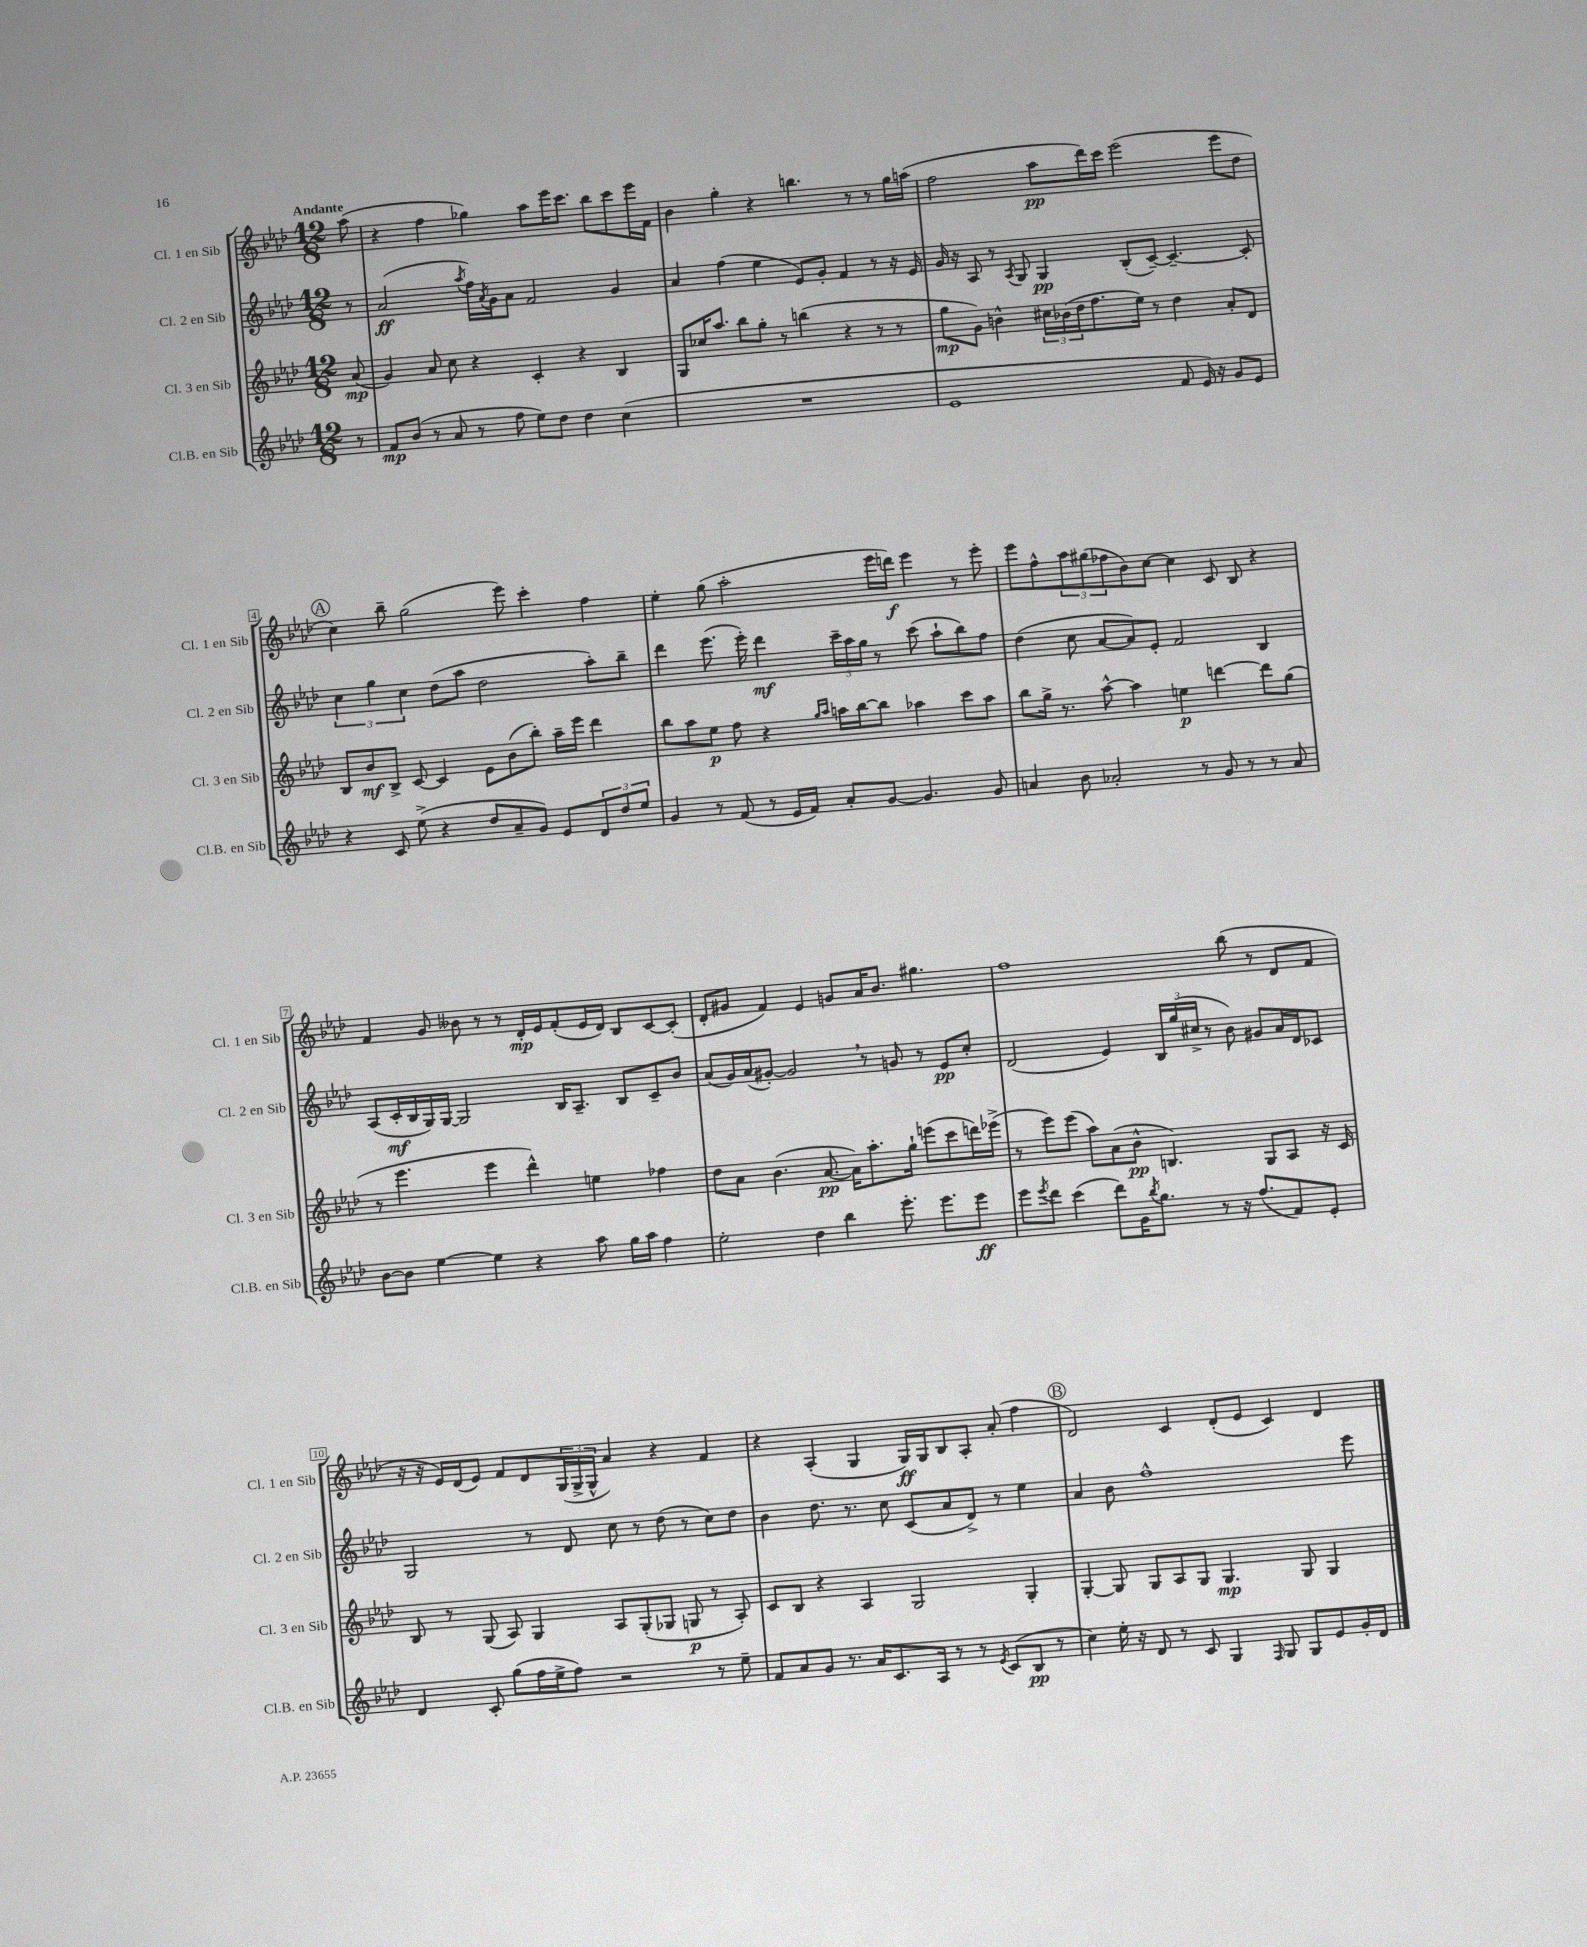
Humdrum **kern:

**kern	**kern	**kern	**kern
*staff4	*staff3	*staff2	*staff1
*clefG2	*clefG2	*clefG2	*clefG2
*k[b-e-a-d-]	*k[b-e-a-d-]	*k[b-e-a-d-]	*k[b-e-a-d-]
*M12/8	*M12/8	*M12/8	*M12/8
8r	(8a-	8r	(8aa-
=	=	=	=
8f	4g)	(2a-	4r
(8b-	.	.	.
8r	8a-	.	4ff
8a-	8cc	.	.
.	.	8qaa-	.
8r	4r	16ff)	4gg-)
.	.	8qa-	.
.	.	16g	.
8ff	.	8a-	.
8ee-)	4c'	2f	8aa-
8dd-	.	.	16eee-
.	.	.	8.ccc
4dd-	4r	.	.
.	.	.	8bb-
(4cc	4B-	4g	8ccc
.	.	.	16eee-
.	.	.	16f
=	=	=	=
1.r	8G	4a-	4b-
.	16cc-	.	.
.	8.aa-	.	.
.	.	(4ff	4gg'
.	8bb-	.	.
.	8gg'	4ee-	4r
.	8r	.	.
.	(4bb	8e-)	4.bb
.	.	8g'	.
.	4r	4f	.
.	.	.	8r
.	8r	8r	8r
.	8r	16r	16gg
.	.	16e-	(16aa
=	=	=	=
1e-	8gg	16g	2ff
.	.	16r	.
.	8g)	8A-	.
.	4b^^	8r	.
.	.	8qA-	.
.	.	8G	.
.	24cc#	4G	8aa-
.	(24b-	.	.
.	24dd-	.	.
.	8.ff	.	16ddd-)
.	.	.	16ccc
.	.	(8B-'	(2eee-
.	16ee-)	.	.
.	8r	[8c~)	.
8f	4dd-	4.c~_	.
16e-)	.	.	.
16r	.	.	.
8g	8a-'	.	8eee-
8e-	8d-	8c']	8dd-
=	=	=	=
4r	8B-	6cc	4cc)
.	8b-	.	.
.	.	6gg	.
8c	8B-^	.	8bb-~
.	.	6cc	.
(8ee-^	[8c	.	(2gg
4r	4c]	(8dd-	.
.	.	8aa-	.
8dd-	8e-	2dd-	.
8a-~	(8b-	.	8eee-)
8g)	8bb-')	.	4ccc'
8e-	16aa-~	.	.
.	16eee-	.	.
12d-	4ddd-	8aa-')	4ff
12dd-	.	.	.
.	.	8bb-~	.
12ee-	.	.	.
=	=	=	=
4g	8bb-	4ddd-	4ee-'
.	8aa-	.	.
8r	8ee-	(8.eee-	(8gg
(8f	8ff	.	2aa-'
.	.	16eee-')	.
8r	4r	4ddd-	.
16e-	.	.	.
16f)	.	.	.
.	16qqgg	.	.
.	16qqaa-	.	.
8a-'	16aa	24ccc~	.
.	.	24aa-	.
.	[16bb-	.	.
.	.	24gg	.
[8g	8bb-]	8r	16eee-
.	.	.	16ddd)
4.g]	4aa-	(8ccc	4eee-
.	.	8aa-`	.
.	8ccc	8bb-)	8r
8g	8aa-	8ff	8eee-'
=	=	=	=
4a	8bb-	(4dd-	8eee-
.	16gg^	.	8ff^^
.	8.r	.	.
8b-	.	8cc	12aa-
.	.	.	(12gg#
2a-'	[8aa-^^	[8a-	.
.	.	.	12ff-
.	4aa-]	8a-])	8b-)
.	.	8e-'	[8cc
.	4ee	2f	4cc]
8r	.	.	.
8g	[4ddd	.	8c
8r	.	.	8B-
8r	8ddd]	4B-	4r
8a-	(8gg	.	.
=	=	=	=
[8b-	8r	(8A-	4f
8b-]	4.eee-	16c'	.
.	.	16B-	.
[4ee-	.	16G)	8g
.	.	[16G	.
.	.	2G]	8b--
4ee-]	4eee-	.	8r
.	.	.	8r
4r	4ddd-^^)	.	16d-'
.	.	.	16e-
.	.	16B-	(8f'
.	.	8.A-~	.
8aa-	4ee	.	16e-
.	.	.	16d-)
16gg	.	8B-	8B-
16aa-	.	.	.
4ff	4ff-	8c~	[8c
.	.	8b-	(8c']
=	=	=	=
2ee-'	8dd-	(8a-	8d-'
.	8a-	16g)	8g#
.	.	(16a-	.
.	(4.b-	[8g#')	4f)
.	.	2g#]	.
4dd-	.	.	4e-
.	[8.a-	.	.
4bb-	.	.	8g
.	16a-])	.	.
.	8.aa-'	8r	16a-
.	.	.	8.b-
8.eee-'	.	8g	.
.	16gg`	.	.
.	(8eee	8r	4.gg#
8.eee-	.	.	.
.	8ccc	8e-	.
8eee-	16ddd)	8cc'	.
.	(16eee-^	.	.
=	=	=	=
8eee-	8r	(2d-	1ff
8qeee-	.	.	.
8ddd-	8eee-)	.	.
(4ccc	(8eee-	.	.
.	8aa-)	.	.
8ddd-)	(8a-	4e-)	.
16g	8b-^^	.	.
8qbb-	.	.	.
8.gg	.	.	.
.	4.B)	24B-	.
.	.	(24gg	.
.	.	24cc#^	.
8r	.	8r	.
16r	.	8b-)	(8bb-
(8.ff	.	.	.
.	8G	8g#	8r
8f)	8A-	16a-	8d-
.	.	16d-	.
8e-'	16r	8c-	8f
.	16c	.	.
=	=	=	=
4d-	8B-	2G	16r
.	.	.	16r
.	8r	.	16e-)
.	.	.	(16d-
8c'	(8G	.	8e-)
(8gg	8A-)	.	8f
16ff	4G	8r	8d-
16ee-^	.	.	.
8ff)	.	8d-	(24G
.	.	.	24G^
.	.	.	24G^^
2r	8A-	8cc	4a-)
.	(8G'	8r	.
.	8G-	(8dd-	4r
.	8G	8r	.
8r	8r	8cc)	4f
8ee-~	8A-')	8dd-	.
=	=	=	=
8f	8c	4b-	4r
8a-	8B-	.	.
8g	4r	8.dd-	(4A-'
8.r	.	.	.
.	.	8.r	.
.	4A-	.	4G
16a-	.	.	.
8.c	.	8cc	.
.	2G	(8c	16G)
16A-	.	.	16G
8r	.	8a-	8B-
8r	.	8d-^)	8A-'
8qe-	.	.	.
(8c	.	8r	(8a-'
8B-	4G'	4ee-	4ff
8r	.	.	.
=	=	=	=
4cc)	[4G'	4a-	2d-)
16ee-'	8G]	8b-	.
16r	.	.	.
8d-	8G	1ff^^	.
8r	8A-	.	4c
8c	8G	.	.
4G	4.G	.	(8d-'
.	.	.	8e-
16qqF	.	.	.
8G	.	.	4c)
8G	8G	.	.
8e-	4G	.	4d-
16g'	.	8eee-	.
16d-	.	.	.
==	==	==	==
*-	*-	*-	*-
